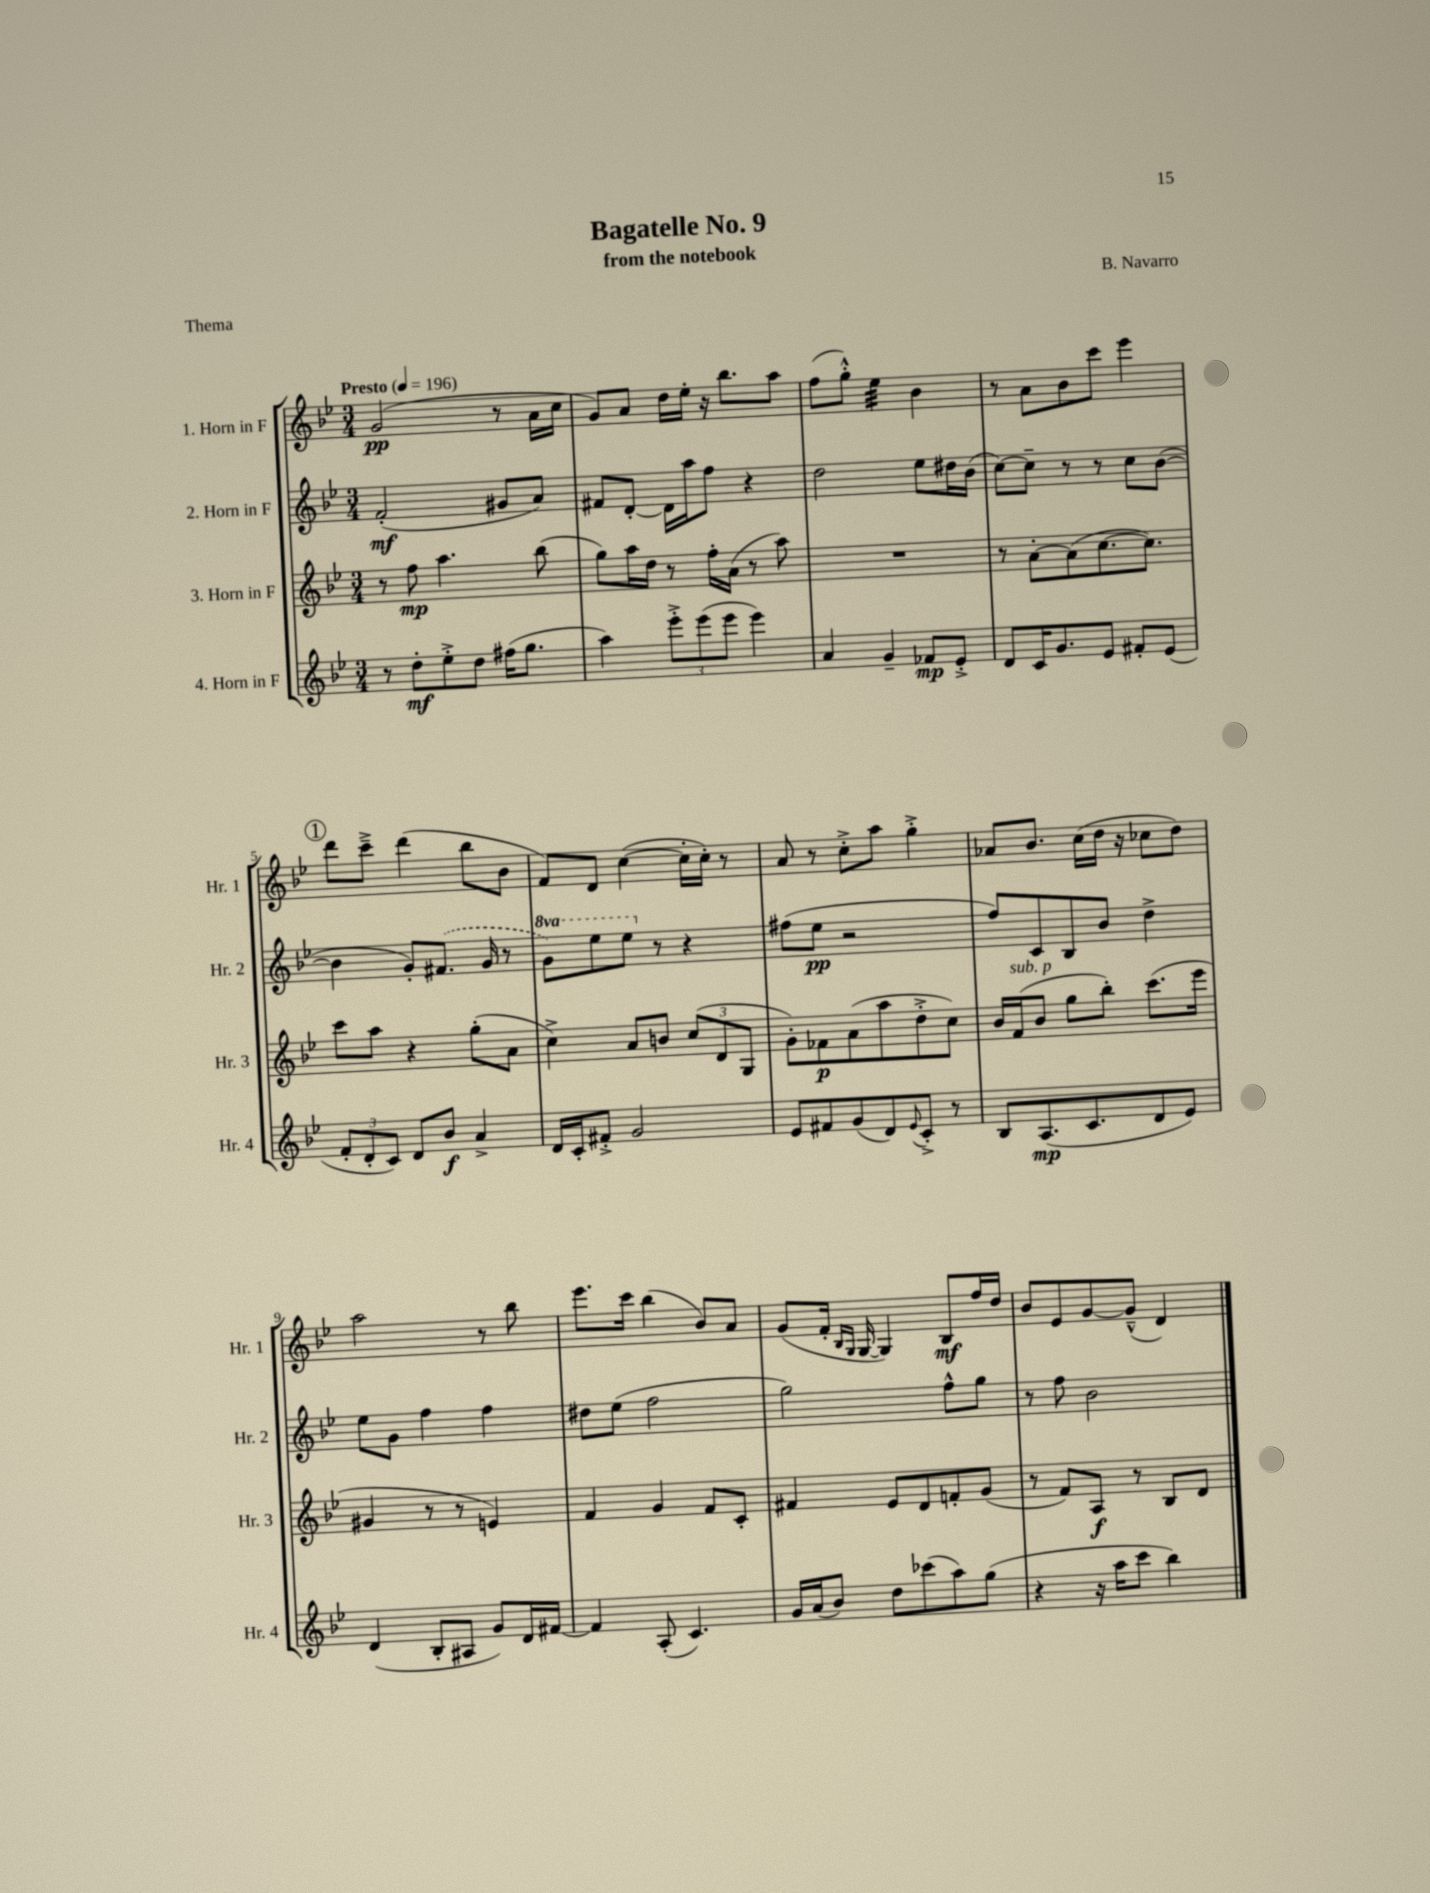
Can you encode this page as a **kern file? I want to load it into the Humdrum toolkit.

**kern	**dynam	**kern	**dynam	**kern	**dynam	**kern	**dynam
*part4	*part4	*part3	*part3	*part2	*part2	*part1	*part1
*staff4	*staff4	*staff3	*staff3	*staff2	*staff2	*staff1	*staff1
*I"4. Horn in F	*	*I"3. Horn in F	*	*I"2. Horn in F	*	*I"1. Horn in F	*
*I'Hr. 4	*	*I'Hr. 3	*	*I'Hr. 2	*	*I'Hr. 1	*
*clefG2	*	*clefG2	*	*clefG2	*	*clefG2	*
*k[b-e-]	*	*k[b-e-]	*	*k[b-e-]	*	*k[b-e-]	*
*M3/4	*	*M3/4	*	*M3/4	*	*M3/4	*
*MM196	*	*MM196	*	*MM196	*	*MM196	*
=1	=1	=1	=1	=1	=1	=1	=1
!	!	!	!	!	!	!LO:TX:a:B:t=Presto	!
8r	.	8r	.	(2f'/	mf	(2g/	pp
8dd'\L	mf	8ff\	mp	.	.	.	.
8ee-'^\	.	4.aa\	.	.	.	.	.
8dd\J	.	.	.	.	.	.	.
(16ff#X\KL	.	.	.	8g#X/L	.	8r	.
8.gg\J	.	.	.	.	.	.	.
.	.	(8bb-\	.	8a/J)	.	16a\LL	.
.	.	.	.	.	.	16cc\JJ	.
=2	=2	=2	=2	=2	=2	=2	=2
4aa\)	.	8gg\L)	.	8f#X/L	.	8g/L)	.
.	.	16aa\L	.	[8d'/J	.	8a/J	.
.	.	16dd\JJ	.	.	.	.	.
12eee-'^\L	.	8r	.	16d\LL]	.	16dd\LL	.
.	.	.	.	16aa\J	.	16ee-'\JJ	.
(12eee-\	.	.	.	.	.	.	.
.	.	16ff'\LL	.	8ff\J	.	16r	.
12eee-\J	.	.	.	.	.	.	.
.	.	(16a\JJ	.	.	.	8.bb-\L	.
4eee-\)	.	8r	.	4r	.	.	.
.	.	8aa\)	.	.	.	8aa\J	.
=3	=3	=3	=3	=3	=3	=3	=3
4a/	.	2.r	.	2dd\	.	(8ff\L	.
.	.	.	.	.	.	8gg'^^\J)	.
*	*	*	*	*	*	*tremolo	*
4g~/	.	.	.	.	.	32ee-\LLL	.
.	.	.	.	.	.	32ee-\	.
.	.	.	.	.	.	32ee-\	.
.	.	.	.	.	.	32ee-\	.
.	.	.	.	.	.	32ee-\	.
.	.	.	.	.	.	32ee-\	.
.	.	.	.	.	.	32ee-\	.
.	.	.	.	.	.	32ee-\JJJ	.
*	*	*	*	*	*	*Xtremolo	*
8f-X/L	mp	.	.	8ee-\L	.	4b-\	.
8e-'^/J	.	.	.	16dd#X\L	.	.	.
.	.	.	.	(16b-\JJ	.	.	.
=4	=4	=4	=4	=4	=4	=4	=4
8d/L	.	8r	.	[8cc\L)	.	8r	.
16c/K	.	[8a'\L	.	8cc~\J]	.	8a\L	.
8.g/	.	.	.	.	.	.	.
.	.	(8a\]	.	8r	.	8b-\	.
8e-/J	.	[8.cc\	.	8r	.	8ccc\J	.
8f#X'/L	.	.	.	8cc\L	.	4eee-\	.
.	.	8.cc\J])	.	.	.	.	.
(8e-/J	.	.	.	([8b-\J	.	.	.
!!LO:LB:g=z
!!LO:REH:place=s1:t=1
=5	=5	=5	=5	=5	=5	=5	=5
12f'/L	.	8ccc\L	.	4b-\]	.	8ddd\L	.
12d'/	.	.	.	.	.	.	.
.	.	8aa\J	.	.	.	8ccc~^\J	.
12c/J)	.	.	.	.	.	.	.
8d/L	.	4r	.	8g'/L)	.	(4ddd\	.
8b-/J	f	.	.	(8.f#X/J	.	.	.
4a^/	.	(8gg'\L	.	.	.	8bb-\L	.
.	.	.	.	16g/	.	.	.
.	.	8a\J	.	8r	.	8b-\J	.
=6	=6	=6	=6	=6	=6	=6	=6
*	*	*	*	*8va	*	*	*
16d/LL	.	4cc^\)	.	8gg\L)	.	8f/L)	.
16c'/J	.	.	.	.	.	.	.
8f#X'^/J	.	.	.	8eee-\	.	8d/J	.
2g/	.	8a/L	.	8eee-\J	.	([4cc\	.
*	*	*	*	*X8va	*	*	*
.	.	8bn/J	.	8r	.	.	.
.	.	(12cc/L	.	4r	.	16cc'\LL]	.
.	.	.	.	.	.	16cc'\JJ)	.
.	.	12d/	.	.	.	.	.
.	.	.	.	.	.	8r	.
.	.	12G/J	.	.	.	.	.
=7	=7	=7	=7	=7	=7	=7	=7
8e-/L	.	8g'\L)	.	(8ff#X\L	.	8a/	.
8f#X/	.	8f-X\	p	8ee-\J	pp	8r	.
(8g/	.	(8a\	.	2r	.	8cc'^\L	.
8d/)	.	8aa\	.	.	.	8aa\J	.
8qqe-/	.	.	.	.	.	.	.
8c'^/J	.	8dd'^\	.	.	.	4gg'^\	.
8r	.	8cc\J)	.	.	.	.	.
=8	=8	=8	=8	=8	=8	=8	=8
8B-/L	.	16b-/LL	.	8ff/L)	.	8a-X/L	.
!	!	!LO:TX:a:i:t=sub. p	!	!	!	!	!
.	.	(16f/J	.	.	.	.	.
(8.A/	mp	8b-/J	.	8c/	.	8.b-/J	.
.	.	8gg\L	.	8B-/	.	.	.
8.c/	.	.	.	.	.	(16cc\LL	.
.	.	8bb-'\J)	.	8b-/J	.	16dd\JJ	.
.	.	.	.	.	.	16r	.
8d/	.	(8.ccc\L	.	4dd^\	.	8cc-X\L	.
8e-/J)	.	.	.	.	.	8dd\J)	.
.	.	16eee-\Jk	.	.	.	.	.
!!LO:LB:g=z
=9	=9	=9	=9	=9	=9	=9	=9
(4d/	.	4g#X/	.	8ee-\L	.	2aa\	.
.	.	.	.	8g\J	.	.	.
8B-'/L	.	8r	.	4ff\	.	.	.
8A#X/J	.	8r	.	.	.	.	.
8g/L)	.	4en/)	.	4ff\	.	8r	.
16d/L	.	.	.	.	.	8bb-\	.
[16f#X/JJ	.	.	.	.	.	.	.
=10	=10	=10	=10	=10	=10	=10	=10
4f#/]	.	4f/	.	8dd#X\L	.	8.eee-\L	.
.	.	.	.	(8ee-\J	.	.	.
.	.	.	.	.	.	16ccc\Jk	.
(8A'/	.	4g/	.	2ff\	.	(4bb-\	.
4.c/)	.	.	.	.	.	.	.
.	.	8f/L	.	.	.	8b-/L)	.
.	.	8c'/J	.	.	.	8a/J	.
=11	=11	=11	=11	=11	=11	=11	=11
16g/LL	.	4f#X/	.	2gg\)	.	(8g/L	.
(16a/J	.	.	.	.	.	.	.
8b-/J)	.	.	.	.	.	16f'/Jk	.
.	.	.	.	.	.	16qqB-/LL	.
.	.	.	.	.	.	16qqG/JJ	.
.	.	.	.	.	.	[16G/	.
8dd\L	.	8e-/L	.	.	.	4G/])	.
(8ccc-X\	.	8d/	.	.	.	.	.
8aa\)	.	8fn'/	.	8ff^^\L	.	8B-/L	mf
(8gg\J	.	(8g/J	.	8gg\J	.	16ff/L	.
.	.	.	.	.	.	16dd/JJ	.
=12	=12	=12	=12	=12	=12	=12	=12
4r	.	8r	.	8r	.	8b-/L	.
.	.	8f/L)	.	8ff\	.	8e-/	.
16r	.	8A/J	f	2b-\	.	[8g/	.
16aa\KL	.	.	.	.	.	.	.
8ccc\J	.	8r	.	.	.	(8g~^^/J]	.
4bb-\)	.	8B-/L	.	.	.	4d/)	.
.	.	8d/J	.	.	.	.	.
==	==	==	==	==	==	==	==
*-	*-	*-	*-	*-	*-	*-	*-
